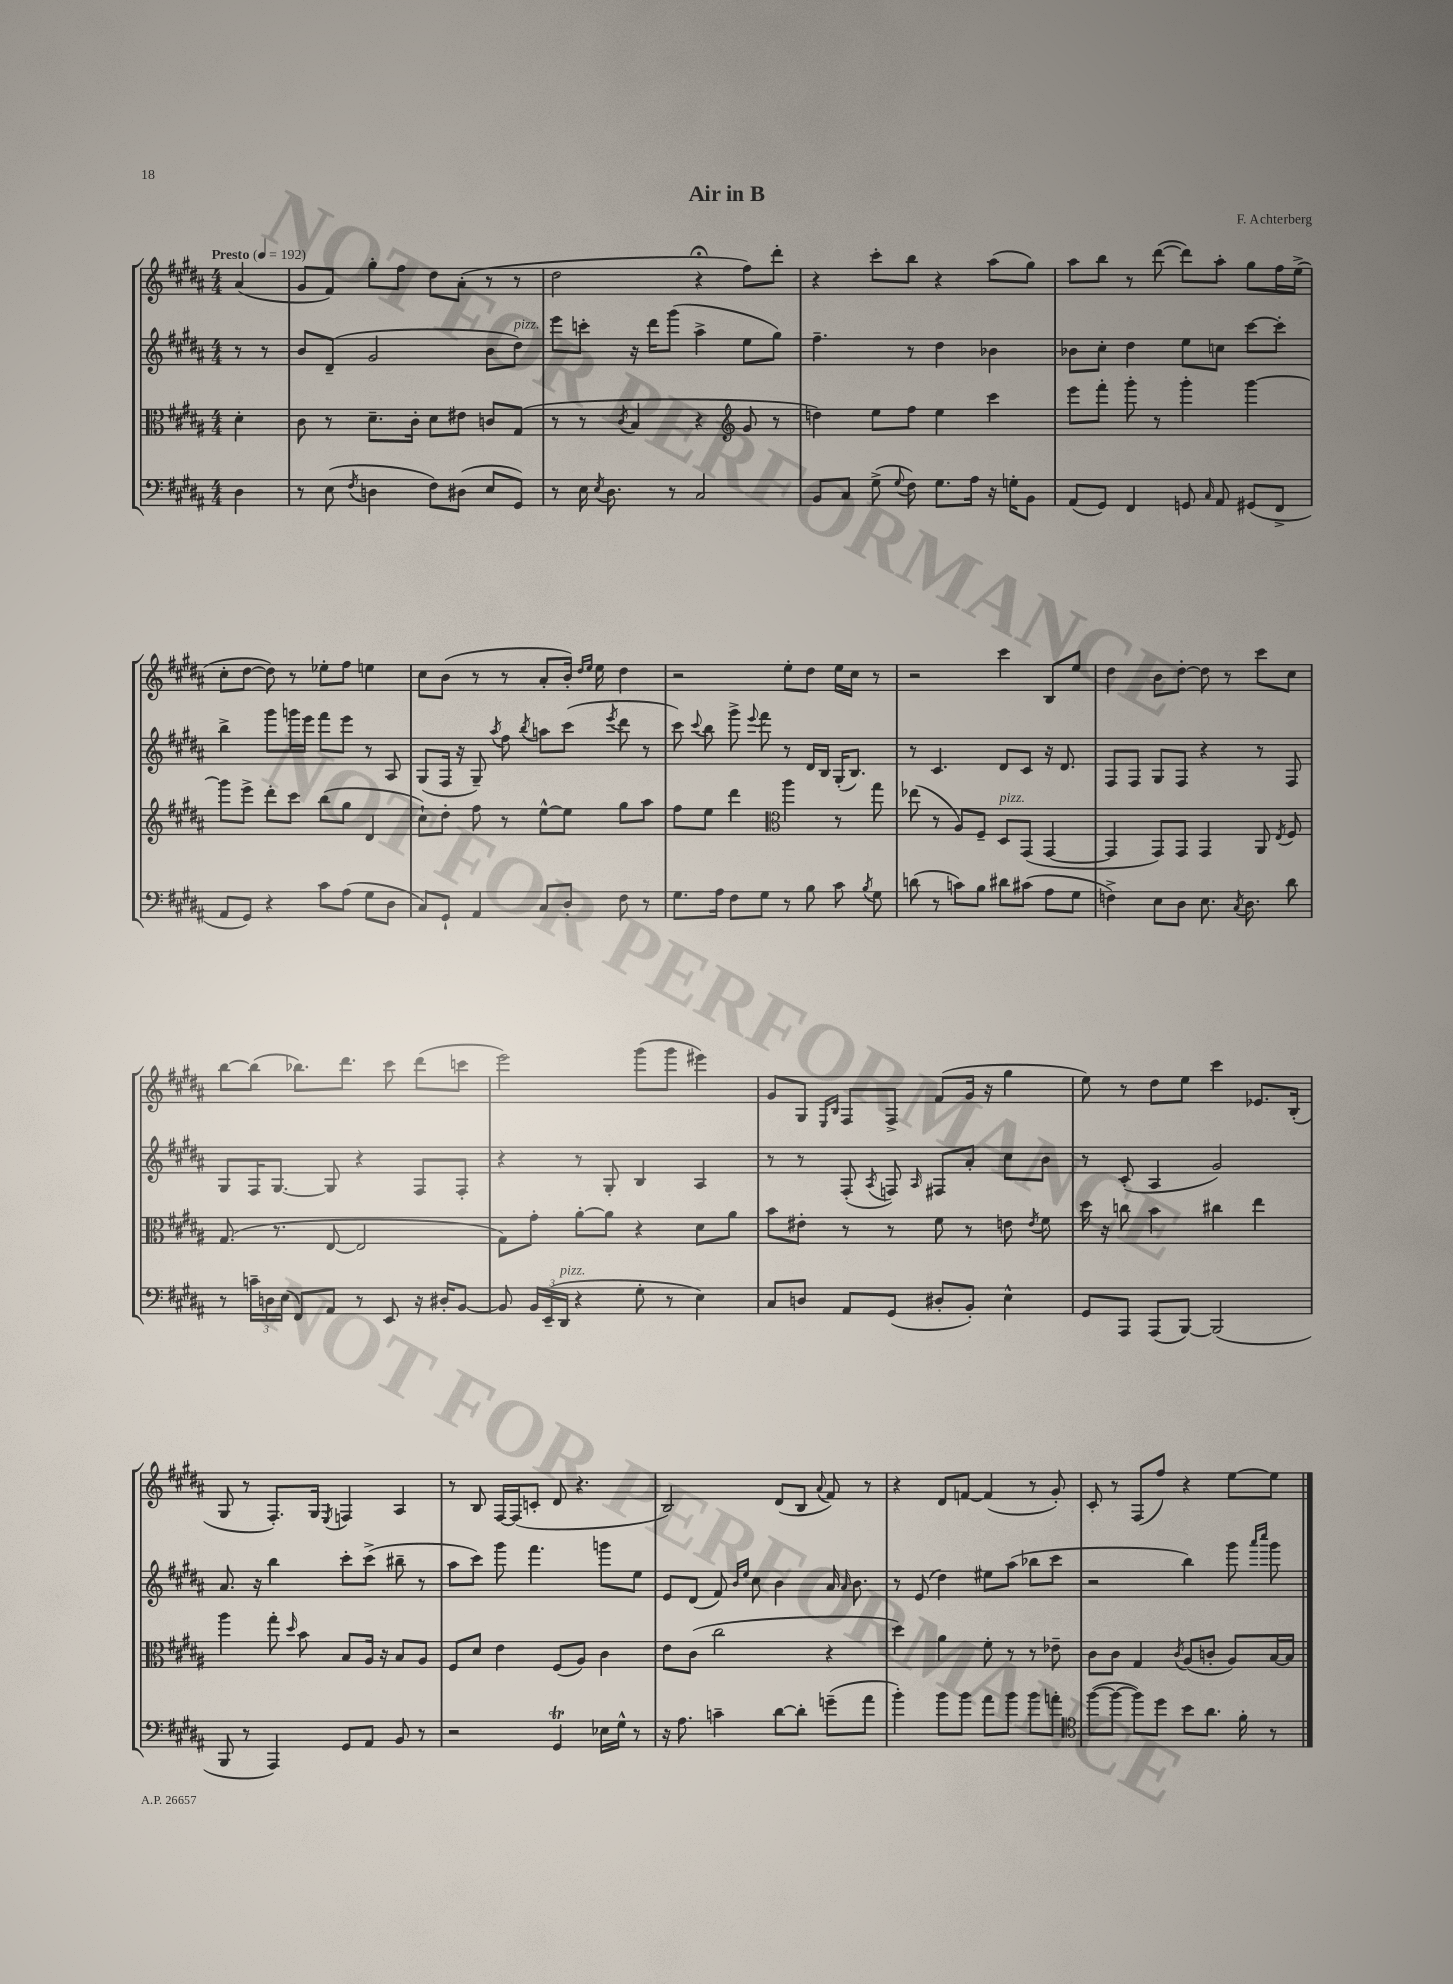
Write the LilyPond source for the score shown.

\header { title = "Air in B" composer = "F. Achterberg" }
<<
\new StaffGroup <<
\new Staff = "s0" {
    \clef treble \key b \major \numericTimeSignature \time 4/4 \partial 4 \tempo "Presto" 4 = 192
    \autoBeamOff ais'4( |
    gis'8[ fis'8]) gis''8[-. fis''8] dis''8[ ais'8]-.( r8 r8 |
    dis''2 r4\fermata fis''8[) dis'''8]-. |
    r4 cis'''8[-. b''8] r4 ais''8[( gis''8]) |
    ais''8[ b''8] r8 dis'''8~( dis'''8[) ais''8]-. gis''8[ fis''16 e''16]->( |
    cis''8[-. dis''8]~ dis''8) r8 ees''8[-. fis''8] e''4 |
    cis''8[ b'8]( r8 r8 ais'8[-. b'16]-.) \grace { dis''16[ e''16] } e''16 dis''4 |
    r2 e''8[-. dis''8] e''16[ cis''16] r8 |
    r2 cis'''4 b8[ e''8] |
    dis''4 b'8[ dis''8]~-. dis''8 r8 cis'''8[ cis''8] |
    b''8[~ b''8]( bes''8.[) dis'''8.] cis'''8 dis'''8[( c'''8] |
    e'''2) gis'''8[( gis'''8] eis'''4) |
    gis'8[ gis8] \grace { e16[ b16] } fis8[ fis8]-> fis'8[( gis'16] r16 gis''4 |
    e''8) r8 dis''8[ e''8] cis'''4 ees'8.[ b16]-.( |
    gis8 r8 fis8.[-.) gis16] \acciaccatura { e8 } f4 ais4 |
    r8 b8 fis16[~ fis16( c'8]-. dis'8 r4. |
    b2) dis'8[( b8] \appoggiatura { ais'8 } fis'8) r8 |
    r4 dis'8[ f'8]~ f'4( r8 gis'8-.) |
    cis'8-. r8 fis8[( fis''8]) r4 e''8[~ e''8] \bar "|." |
}
\new Staff = "s1" {
    \clef treble \key b \major \numericTimeSignature \time 4/4 \partial 4
    \autoBeamOff r8 r8 |
    b'8[ dis'8]--( gis'2 b'8[ dis''8]^\markup { \italic "pizz." }) |
    e'''8[ c'''8]-. r16 dis'''16[ gis'''8]( ais''4-> e''8[ gis''8]) |
    fis''4.-- r8 dis''4 bes'4 |
    bes'8[ cis''8]-. dis''4 e''8[ c''8] cis'''8[~ cis'''8]-. |
    b''4-> gis'''8[ g'''16 e'''16] fis'''8[ e'''8] r8 ais8 |
    gis8[( fis16] r16 gis8--) \acciaccatura { ais''8 } fis''8 \acciaccatura { b''8 } a''8[ cis'''8]( \acciaccatura { e'''8 } dis'''8 r8 |
    cis'''8) \appoggiatura { cis'''8 } b''8 gis'''8-> \appoggiatura { e'''8 } fis'''8 r8 dis'16[ b16] gis16[-.( b8.]) |
    r8 cis'4. dis'8[ cis'8] r16 dis'8. |
    fis8[ fis8] gis8[ fis8] r4 r8 fis8 |
    gis8[ fis16 gis8.]~ gis8 r4 fis8[ fis8]-. |
    r4 r8 gis8-. b4 ais4 |
    r8 r8 fis8-.( \acciaccatura { ais8 } f8) \grace { ais16 } fis8[ ais'8]-. cis''8[ b'8] |
    r8 cis'8-.( ais4 gis'2) |
    ais'8. r16 b''4 cis'''8[-. cis'''8]->( bis''8-- r8 |
    ais''8[ cis'''8]) gis'''8 fis'''4. g'''8[ e''8] |
    e'8[ dis'8]( fis'8) \grace { b'16[ e''16] } cis''8 b'4 ais'16 \grace { ais'16 } b'8. |
    r8 e'8( dis''4) eis''8[ ais''8]( bes''8[ cis'''8] |
    r2 b''4) gis'''8 \grace { ais'''16[ cis''''16] } gis'''8 \bar "|." |
}
\new Staff = "s2" {
    \clef alto \key b \major \numericTimeSignature \time 4/4 \partial 4
    \autoBeamOff dis'4-. |
    cis'8 r8 dis'8.[-- cis'16]-. dis'8[ eis'8] c'8[ gis8]( |
    r8 r8 \acciaccatura { cis'8 } b4 r4 \clef treble gis'8 r8 |
    d''4) e''8[ fis''8] e''4 cis'''4 |
    e'''8[ fis'''8]-. gis'''8-. r8 gis'''4-. gis'''4~ |
    gis'''8[ e'''8]-> dis'''8[-. cis'''8] b''8[( gis''8] dis'4 |
    cis''8[-!) dis''8]-. fis''8 r8 e''8[~-^ e''8] gis''8[ ais''8] |
    fis''8[ e''8] dis'''4 \clef alto ais''4 r8 gis''8 |
    ees''8( r8 ais8[) fis8]-- dis8[^\markup { \italic "pizz." } gis,8]( gis,4~ |
    gis,4 gis,8[) gis,8] gis,4 ais,8 \acciaccatura { e8 } fis8 |
    gis8.( r8. e8~ e2 |
    gis8[) gis'8]-. ais'8[~-. ais'8] r4 dis'8[ ais'8] |
    b'8[ eis'8]-. r8 r8 fis'8 r8 e'8 \acciaccatura { e'8 } fis'8 |
    dis''16 r16 c''8 b'4 cis''4 e''4 |
    ais''4 gis''8-. \grace { dis''16 } b'8 b8[ ais16] r16 b8[ ais8] |
    fis8[ dis'8] e'4 fis8[( ais8]) cis'4 |
    e'8[ cis'8]( cis''2 r4 |
    dis''4) ais'4 fis'8-. r8 r8 ees'8-- |
    cis'8[ cis'8] gis4 \acciaccatura { cis'8 } ais8[( c'8]-. ais8[) b16~ b16] \bar "|." |
}
\new Staff = "s3" {
    \clef bass \key b \major \numericTimeSignature \time 4/4 \partial 4
    \autoBeamOff dis4 |
    r8 e8( \acciaccatura { fis8 } d4 fis8[) dis8]( e8[ gis,8]) |
    r8 e16 \acciaccatura { e8 } dis8. r8 cis2 |
    b,8[ cis8] gis8->( \appoggiatura { gis8 } fis8) gis8.[ ais16] r16 g16[-. b,8] |
    ais,8[( gis,8]) fis,4 g,8 \grace { cis16 } ais,8 gis,8[( fis,8]-> |
    ais,8[ gis,8]) r4 cis'8[ ais8]( gis8[ dis8] |
    cis8[) gis,8]-! ais,4 cis8[ dis8]-. fis8 r8 |
    gis8.[ ais16] fis8[ gis8] r8 b8 cis'8 \acciaccatura { b8 } gis8 |
    d'8( r8 c'8[) b8] dis'8[ cis'8]( ais8[ gis8] |
    f4->) e8[ dis8] e8. \acciaccatura { cis8 } dis8. dis'8 |
    r8 \tuplet 3/2 { c'16[-- d16 e16]( } fis,8[) ais,8] r8 e,8 r16 dis16[-. b,8]~ |
    b,8 \tuplet 3/2 { b,16[ e,16--( dis,16]^\markup { \italic "pizz." } } r4 gis8-. r8 e4) |
    cis8[ d8] ais,8[ gis,8]( dis8[-. b,8]-.) e4-^ |
    gis,8[ ais,,8] ais,,8[( b,,8]~) b,,2( |
    b,,8 r8 ais,,4) gis,8[ ais,8] b,8 r8 |
    r2 gis,4\trill ees16[ gis16]-^ r8 |
    r16 ais8. c'4-- dis'8[~ dis'8]-. g'8[--( ais'8] |
    b'4-.) b'8[ b'8] ais'8[ b'8] b'8[ a'8]-. |
    \clef tenor fis''8[~( fis''8]~ fis''8[) dis''8] b'8[ ais'8.] fis'16-. r8 \bar "|." |
}
>>
>>
\layout { \context { \Score \remove "Bar_number_engraver" } }
